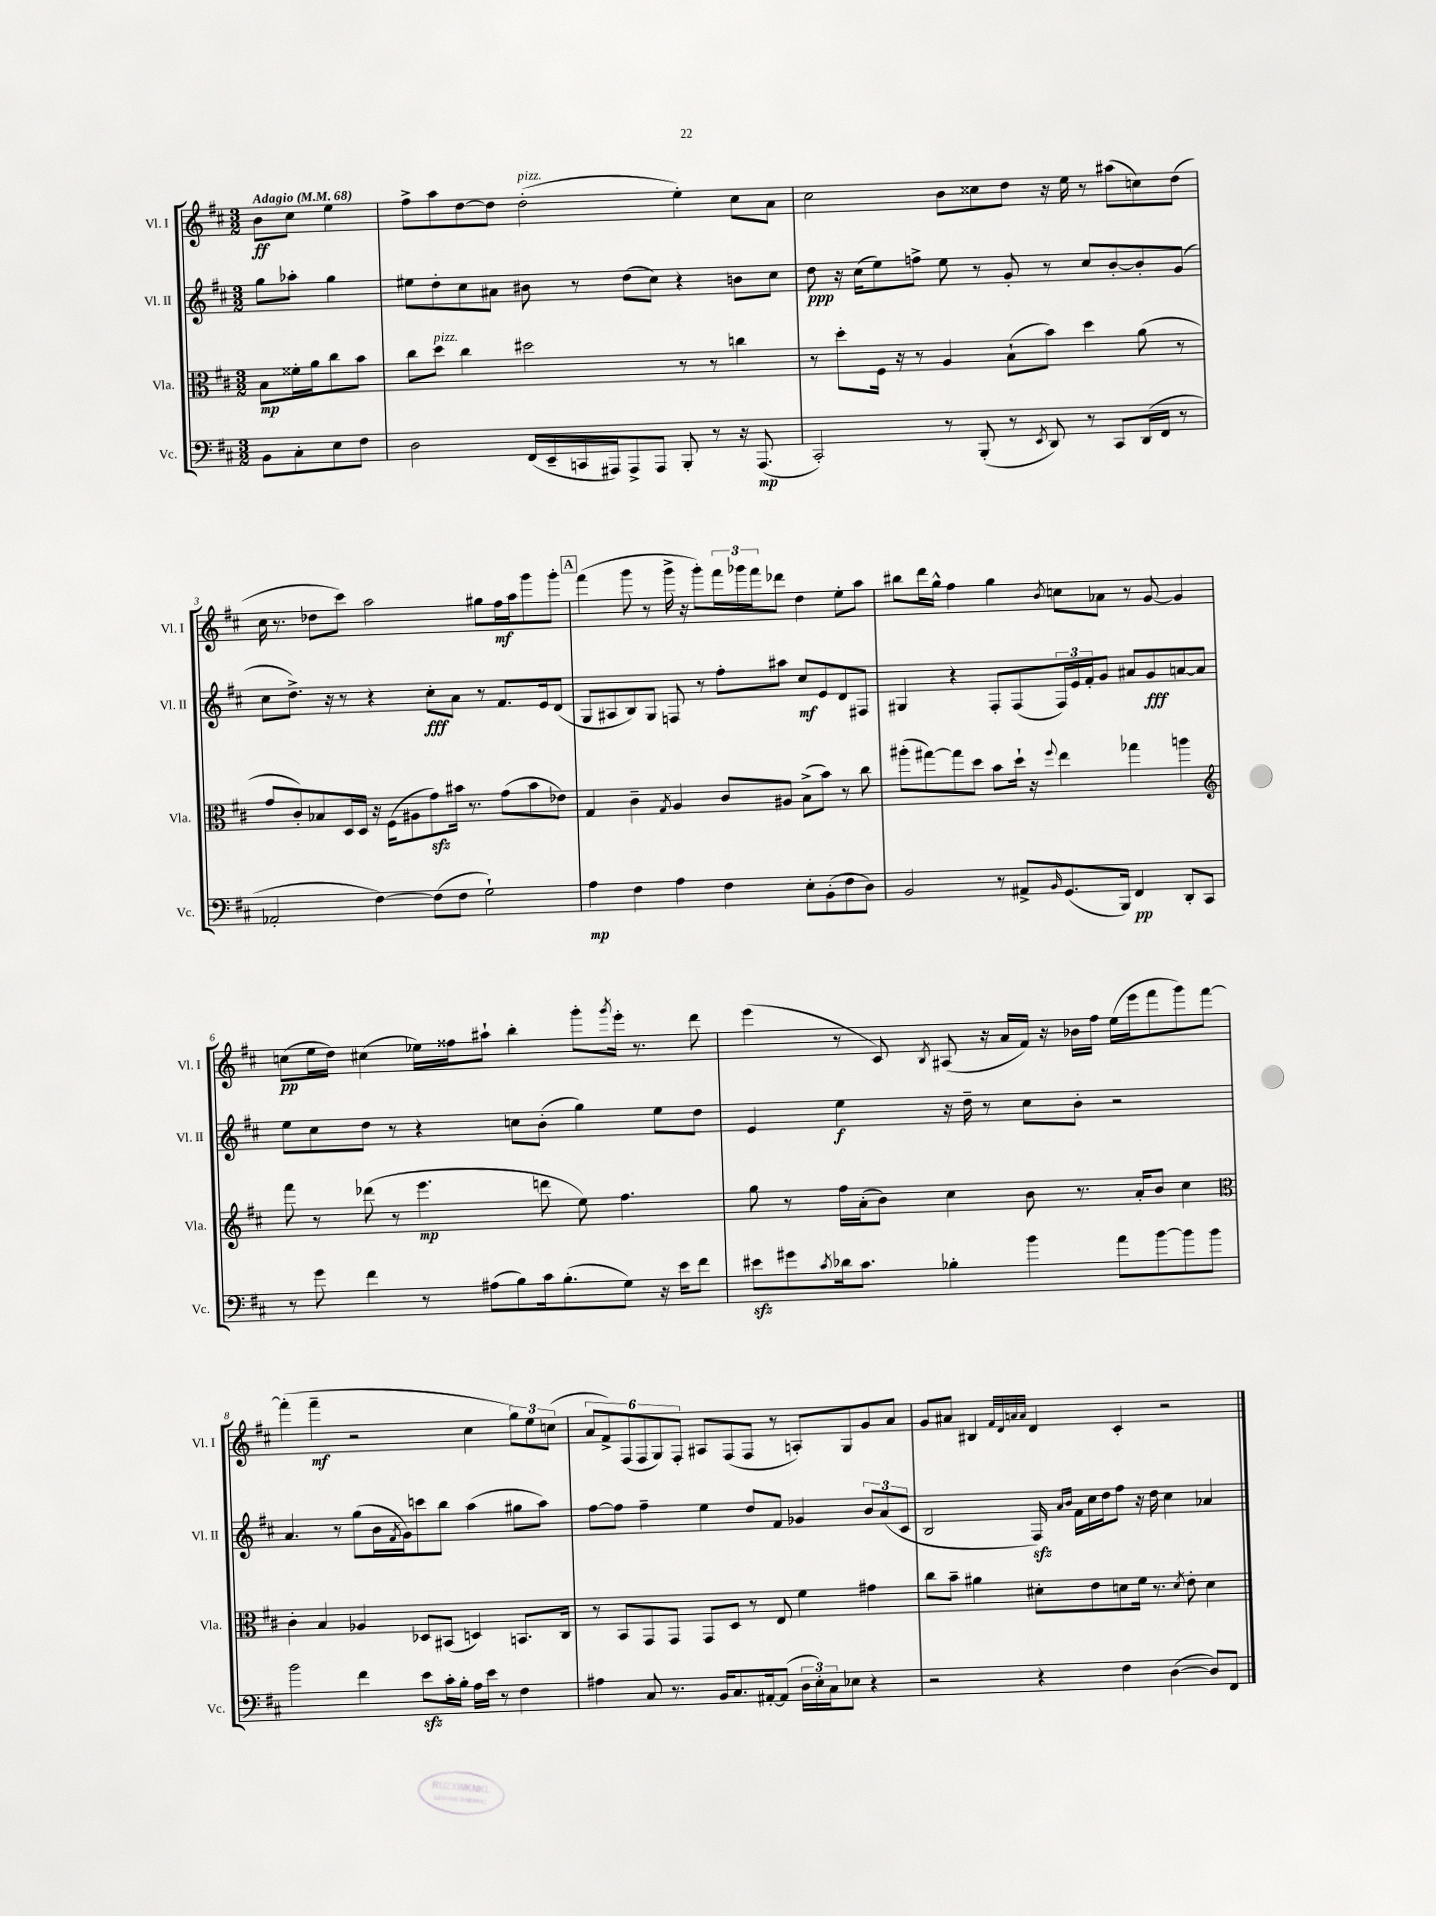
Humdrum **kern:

**kern	**kern	**kern	**kern
*staff4	*staff3	*staff2	*staff1
*clefF4	*clefC3	*clefG2	*clefG2
*k[f#c#]	*k[f#c#]	*k[f#c#]	*k[f#c#]
*M3/2	*M3/2	*M3/2	*M3/2
*MM68	*MM68	*MM68	*MM68
8BB	8B	8gg	8b
8C#'	16f##'	8aa-'	8cc#
.	16a	.	.
8E	8cc#	4gg	4ee
8F#	8b	.	.
=	=	=	=
2D	8cc#	8ee#	8ff#^
.	8dd	8dd'	8aa
.	4cc#	8cc#	[8dd
.	.	8a#	8dd]
(16FF#	2dd#	8b#	(2dd'
16EE~	.	.	.
16CC	.	8r	.
16AAA#)	.	.	.
8AAA#^	.	(8dd	.
8AAA#	.	8cc#)	.
8BBB'	8r	4r	4ee')
8r	8r	.	.
16r	4cc	8b	8cc#
(8.AAA#	.	.	.
.	.	8cc#	8a
=	=	=	=
2CC#')	8r	8dd	2cc#
.	8dd'	16r	.
.	.	(16cc#	.
.	16F#	8ee)	.
.	16r	.	.
.	8r	8ff^	.
8r	4A	8ee	8b
(8BBB'	.	8r	8cc##
8r	(8B`	8g'	8dd
8qEE	.	.	.
8DD)	8b)	8r	16r
.	.	.	16ee
8r	4dd	8cc#	8r
8CC#	.	[8b'	(8aa#
(16DD	(8a	8b']	8cc)
16FF#	.	.	.
8r	8r	(8g	(8dd
=	=	=	=
2AA-'	8g	8cc#	16cc#
.	.	.	8.r
.	8c#')	8.dd^)	.
.	8B-	.	8dd-
.	.	16r	.
.	16D	8r	8ccc#)
.	16D	.	.
[4F#)	16r	4r	2aa
.	(16F#	.	.
.	8A#	.	.
(8F#]	8g)	8cc#'	.
8F#	16b#	8a	.
.	8.r	.	.
2G`)	.	8r	8gg#
.	(8g	8.f#	16ff#
.	.	.	16aa
.	8b#	.	8ggg
.	.	16e	.
.	8e-)	(8d	8ggg'
=	=	=	=
4A	4G	8G	(4fff#
.	.	8A#	.
4F#	4c#~	8B)	8ggg
.	.	8G	8r
.	8qG	.	.
4A	4A	8F	16ggg^
.	.	.	16r
.	.	8r	8ggg')
4F#	8c#	8ff#'	24fff#
.	.	.	24ggg-
.	.	.	24fff#
.	8A#	8aa#	8ddd-
8E'	(8B^	8cc#	4dd
(8BB'	8b)	8e	.
8F#	8r	8d	8ee'
8D)	8cc#	8F#	8aa
=	=	=	=
2BB	(8aa#'	4G#	8bb#
.	[8gg#)	.	16ddd
.	.	.	16gg^^
.	8gg#]	4r	4ff#
.	8dd	.	.
8r	8b	8F#'	4gg
8AA#^	16dd`	(8F#	.
.	16r	.	.
16qqBB	8qqff#	.	8qb
(8.GG	4ee	24F#)	8cc
.	.	24e	.
.	.	24f#'	.
.	.	8g	8a-
16BBB)	.	.	.
4FF#	4gg-	8a#	8r
.	.	8g	[8g
8DD'	4aa	[8a	4g]
8CC#	.	8a]	.
=	=	=	=
*	*clefG2	*	*
8r	8fff#	8ee	(8cc
8g	8r	8cc#	16ee
.	.	.	16dd)
4f#	(8ddd-	8dd	(4cc#
.	8r	8r	.
8r	4.eee	4r	16ee-)
.	.	.	16ff##
(8A#	.	.	8aa#`
8B)	.	8cc	4bb'
16c#	8ddd	(8b'	.
(8.B'	.	.	.
.	8ee)	4gg)	8ggg'
.	.	.	8qggg
8G)	4.ff#	.	16eee'
.	.	.	8.r
16r	.	8ee	.
16e	.	.	.
8f#	.	8dd	8ddd
=	=	=	=
8e#	8gg	4e	(4eee
8g#	8r	.	.
8qc#	.	.	.
16d-	16ff#	4ee	8r
8.c#	(16a'	.	.
.	8b)	.	8c#)
.	.	.	8qB
4B-'	4cc#	16r	(8A#
.	.	16dd~	.
.	.	8r	16r
.	.	.	16a
4b	8b	8cc#	16f#)
.	.	.	16r
.	8.r	8b'	16b-
.	.	.	16ff#
8a	.	2r	(16ee
.	16a'	.	16eee
[8b	8b	.	8fff#
8b]	4cc#	.	8ggg)
8b	.	.	[8fff#
=	=	=	=
*	*clefC3	*	*
2b	4c#'	4.a	(4fff#']
.	4B	.	4fff#~
.	.	8r	.
4f#	4A-	(8gg	2r
.	.	16b	.
.	.	8qf#	.
.	.	16g)	.
8e	8D-	8ccc	.
16c#'	(8BB#	8bb	.
16B'	.	.	.
16A	4D)	(4aa	4cc#
16e	.	.	.
8r	.	.	.
4F#	8.BB	8gg#	12gg)
.	.	.	12ee
.	.	8aa)	.
.	.	.	(12cc
.	16C#	.	.
=	=	=	=
4A#	8r	[8ff#	12a
.	.	.	12f#^)
.	8BB	8ff#]	.
.	.	.	(12F#
8C#	8GG	4ff#~	12F#
.	.	.	12G)
8.r	8GG	.	.
.	.	.	12F#'
.	8GG	4ee	8A#
16BB	.	.	.
8.C#	8D	.	(8F#
.	8r	8dd	8F#
[16AA#'	.	.	.
(8AA#]	8E	8f#	8r
24D	4f#	4g-	8A')
24E')	.	.	.
24C#	.	.	.
8E-	.	.	8G
4r	4g#	12b	8g
.	.	(12a	.
.	.	.	8a
.	.	12c#	.
=	=	=	=
2r	8cc#	2B	8g
.	8b~	.	8a#
.	4a#	.	4B#
.	.	.	32qqf#
.	.	.	32qqd
.	.	.	32qqa
.	.	.	32qqa
4r	8d#'	16F#)	4d
.	.	16qqa	.
.	.	16qqb	.
.	.	16f#	.
.	8e	16cc#	.
.	.	16dd	.
4F#	8d	8ff#	4c#'
.	16f#	16r	.
.	8.r	16dd	.
([4D	.	4cc#	2r
.	8qd	.	.
.	8e'	.	.
8D])	4d	4a-	.
8FF#	.	.	.
==	==	==	==
*-	*-	*-	*-
